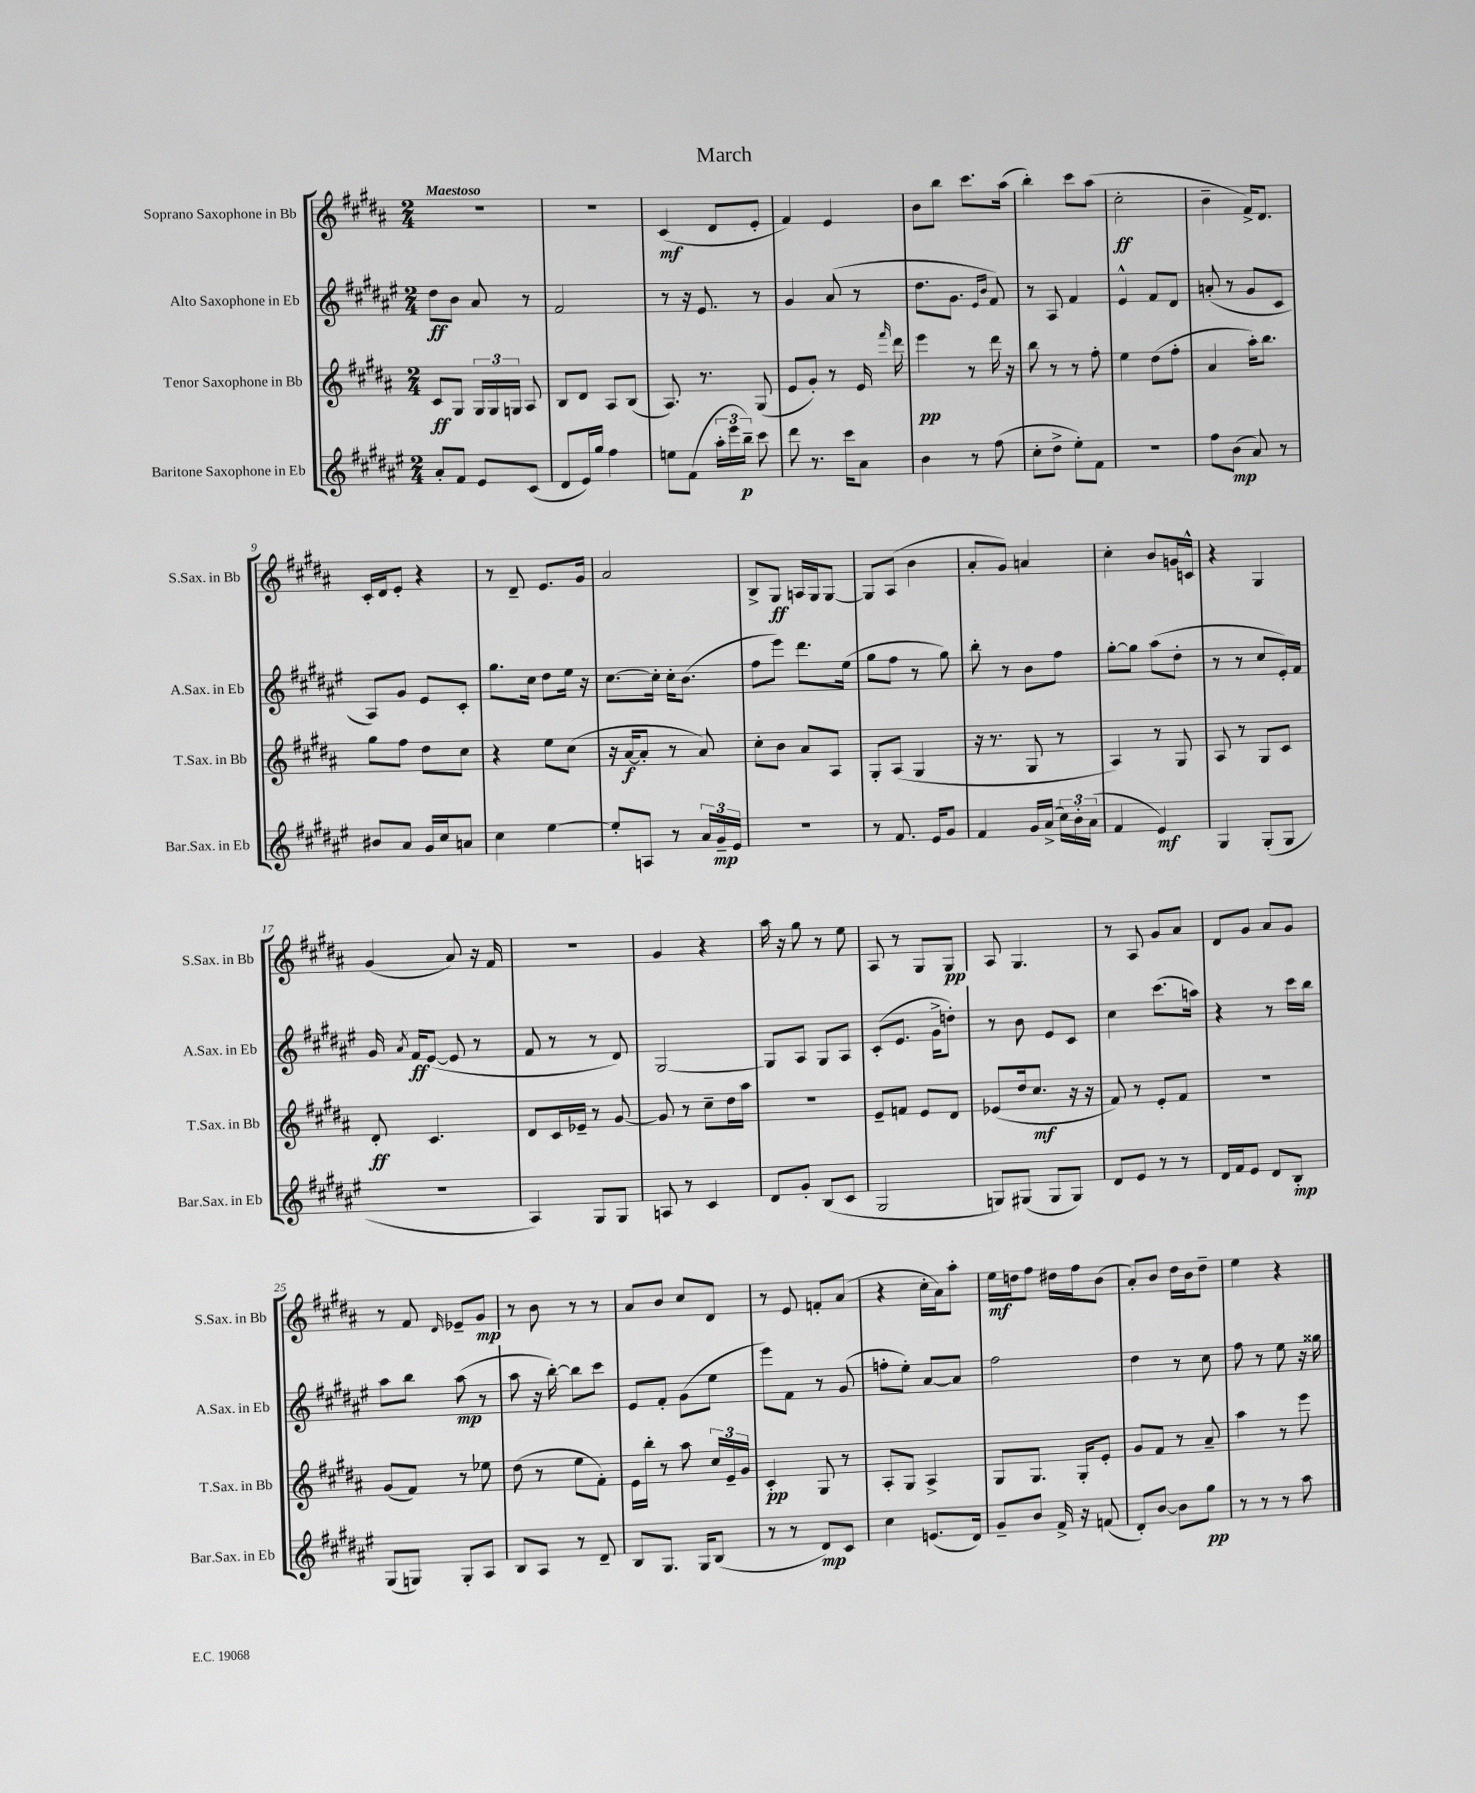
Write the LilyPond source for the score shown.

\header { title = "March" }
<<
\new StaffGroup <<
\new Staff = "s0" \with { instrumentName = "Soprano Saxophone in Bb" shortInstrumentName = "S.Sax. in Bb" } {
    \clef treble \key b \major \numericTimeSignature \time 2/4 \tempo "Maestoso"
    \autoBeamOff r2 |
    r2 |
    cis'4\mf( dis'8[ e'8]-. |
    fis'4) e'4 |
    b'8[ b''8] cis'''8.[ ais''16]( |
    b''4-.) cis'''8[ ais''8]( |
    cis''2-.\ff |
    b'4-- fis'16[->) dis'8.] |
    cis'16[-. dis'16 e'8]-. r4 |
    r8 dis'8-- e'8.[ gis'16] |
    ais'2 |
    b8[-> gis8]\ff a16[ gis16 gis8]~ |
    gis8[ ais8]( b'4 |
    ais'8[-. gis'8]) a'4 |
    cis''4-. b'8[ g'16 c'16]-^ |
    r4 gis4 |
    gis'4( ais'8) r16 fis'16 |
    r2 |
    gis'4 r4 |
    ais''16 r16 gis''8 r8 e''8 |
    ais8 r8 gis8[ gis8]\pp |
    ais8 gis4. |
    r8 ais8 gis'8[ ais'8] |
    dis'8[ gis'8] ais'8[ gis'8] |
    r8 fis'8 \grace { dis'16 } ees'8[-- gis'8]\mp |
    r8 b'8 r8 r8 |
    ais'8[ b'8] cis''8[ dis'8] |
    r8 e'8 f'8[-. ais'8]( |
    r4 cis''16[-. ais'16) ais''8]-. |
    e''16[\mf d''16 fis''8] dis''16[ fis''16 b'8]( |
    ais'8[-.) b'8] dis''16[ b'16 dis''8]-- |
    e''4 r4 \bar "|." |
}
\new Staff = "s1" \with { instrumentName = "Alto Saxophone in Eb" shortInstrumentName = "A.Sax. in Eb" } {
    \clef treble \key fis \major \numericTimeSignature \time 2/4
    \autoBeamOff dis''8[\ff b'8] ais'8 r8 |
    fis'2 |
    r8 r16 eis'8. r8 |
    gis'4 ais'8( r8 |
    dis''8.[ gis'8.] \grace { eis'16[ b'16] } fis'8) |
    r8 ais8 fis'4 |
    eis'4-^ fis'8[ dis'8] |
    a'8-.( r8 gis'8[ cis'8] |
    ais8[) gis'8] eis'8[ cis'8]-. |
    gis''8.[ cis''16] dis''8[ eis''16] r16 |
    cis''8.[~ cis''16]-. cis''16[-. b'8.]( |
    fis''8[ eis'''8]) dis'''8.[ eis''16]( |
    gis''8[ fis''8] r8 gis''8) |
    b''8-. r8 b'8[ fis''8] |
    gis''8[~-. gis''8] ais''8[( dis''8]-. |
    r8 r8 cis''8[ eis'16-.) fis'16] |
    gis'16 \acciaccatura { ais'8 } fis'16[\ff eis'8]~( eis'8 r8 |
    fis'8 r8 r8 dis'8) |
    gis2~ |
    gis8[ ais8] gis8[ ais8] |
    cis'8[-.( eis'8.] gis'16[-> d''8]-.) |
    r8 b'8 eis'8[ cis'8] |
    cis''4 cis'''8.[( a''16]) |
    r4 r8 cis'''16[ b''16] |
    ais''8[ b''8] ais''8\mp( r8 |
    ais''8 r16 b''16~-.) b''8[ cis'''8] |
    eis'8[ fis'8]-. gis'8[( eis''8] |
    eis'''8[) fis'8] r8 gis'8( |
    f''8[-. eis''8]-.) ais'8[~ ais'8] |
    fis''2 |
    dis''4 r8 cis''8 |
    fis''8 r8 eis''8 r16 gisis''16 \bar "|." |
}
\new Staff = "s2" \with { instrumentName = "Tenor Saxophone in Bb" shortInstrumentName = "T.Sax. in Bb" } {
    \clef treble \key b \major \numericTimeSignature \time 2/4
    \autoBeamOff cis'8[\ff gis8] \tuplet 3/2 { gis16[ gis16 g16] } ais8 |
    b8[ dis'8] ais8[ b8]( |
    ais8.) r8. gis8( |
    e'8[ gis'8]-.) r8 e'16 \grace { fis'''16 } dis'''16 |
    e'''4\pp r8 dis'''16 r16 |
    b''8 r8 r8 fis''8-. |
    e''4 dis''8[( fis''8]-. |
    ais'4 ais''16[-.) b''8.] |
    gis''8[ fis''8] dis''8[ cis''8] |
    r4 e''8[ cis''8]( |
    r16 ais'16[~\f ais'8]-. r8 ais'8) |
    cis''8[-. b'8] ais'8[ ais8] |
    gis8[-. ais8]( gis4 |
    r16 r8. gis8 r8 |
    ais4) r8 gis8 |
    ais8 r8 gis8[ cis'8] |
    dis'8-.\ff cis'4. |
    dis'8[ cis'16 ees'16]-- r8 gis'8~ |
    gis'8 r8 cis''8[-- dis''16 ais''16] |
    r2 |
    e'8[-- f'8] e'8[ dis'8] |
    ees'8[( dis''16 cis''8.]\mf r16 r16 |
    fis'8) r8 e'8[-. fis'8] |
    R2 |
    gis'8[( fis'8]) r8 ees''8 |
    dis''8( r8 e''8[ fis'8]-.) |
    e'16[ b''16]-. r8 ais''8 \tuplet 3/2 { cis''16[ e'16-- gis'16] } |
    cis'4-.\pp gis8 r8 |
    ais8[-. gis8] ais4-> |
    gis8[ gis8.] gis16[-. e'8]-. |
    gis'8[ fis'8] r8 ais'8-- |
    ais''4 r8 e'''8 \bar "|." |
}
\new Staff = "s3" \with { instrumentName = "Baritone Saxophone in Eb" shortInstrumentName = "Bar.Sax. in Eb" } {
    \clef treble \key fis \major \numericTimeSignature \time 2/4
    \autoBeamOff ais'8[-. fis'8] eis'8[ cis'8]( |
    dis'8[ eis'16) gis''16] fis''4 |
    e''8[ fis'8]( \tuplet 3/2 { ais''16[-. eis'''16 b''16]--\p) } cis'''8 |
    dis'''8 r8. cis'''16[ ais'8] |
    b'4 r8 fis''8( |
    cis''8[-. dis''8]-> eis''8[-.) fis'8] |
    r2 |
    fis''8[ b'8]\mp( ais'8) r8 |
    bis'8[ ais'8] gis'16[ cis''16 a'8] |
    cis''4 eis''4~ |
    eis''8[-. a8] r8 \tuplet 3/2 { ais'16[ gis'16--\mp eis'16] } |
    R2 |
    r8 fis'8. eis'16[ gis'8] |
    fis'4 gis'16[ ais'16]->( \tuplet 3/2 { cis''16[) b'16-. ais'16]( } |
    fis'4 eis'4\mf) |
    gis4 gis8[-.( gis8] |
    R2 |
    ais4) gis8[ gis8] |
    a8 r8 cis'4 |
    dis'8[ gis'8]-. b8[( cis'8] |
    gis2 |
    g8[) gis8]( gis8[ gis8]) |
    dis'8[ eis'8] r8 r8 |
    dis'16[ fis'16 eis'8] dis'8[ b8]-.\mp |
    gis8[( g8]) g8[-. ais8] |
    b8[ ais8] r8 dis'8-- |
    b8[ gis8.] gis16[ b8]( |
    r8 r8 dis'8[\mp) cis'8] |
    cis''4 e'8.[( dis'16]) |
    gis'8[-- b'8] fis'16-> r16 f'8( |
    dis'8[-.) b'8]~ b'8[ gis''8]\pp |
    r8 r8 r8 ais''8 \bar "|." |
}
>>
>>
